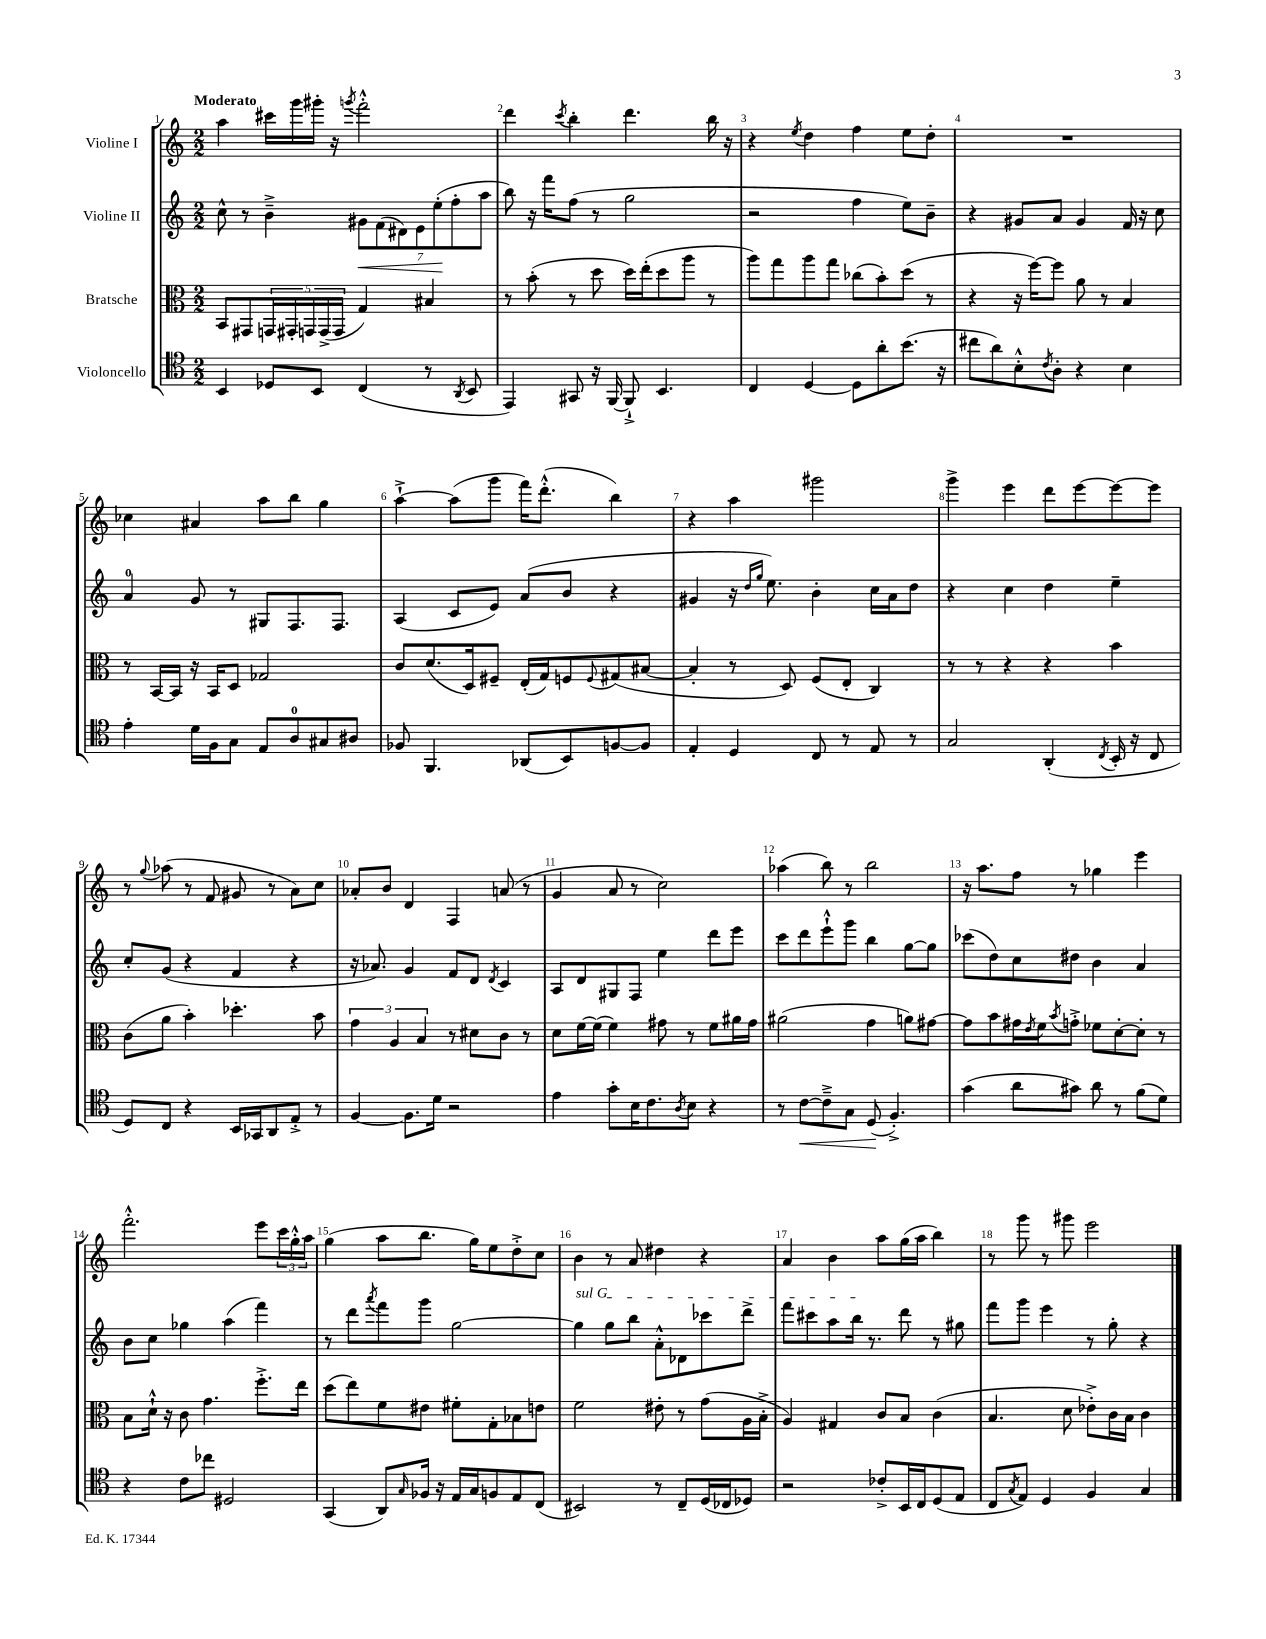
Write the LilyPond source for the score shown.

<<
\new StaffGroup <<
\new Staff = "s0" \with { instrumentName = "Violine I" } {
    \clef treble \key c \major \numericTimeSignature \time 2/2 \tempo "Moderato"
    a''4 cis'''16 g'''16 gis'''16-. r16 \acciaccatura { g'''8 } f'''2-.-^ |
    d'''4 \acciaccatura { c'''8 } b''4-. d'''4. b''16 r16 |
    r4 \acciaccatura { e''8 } d''4 f''4 e''8 d''8-. |
    R1 |
    ces''4 ais'4 a''8 b''8 g''4 |
    a''4~-!-> a''8( g'''8 f'''16) d'''8.-.-^( b''4) |
    r4 a''4 gis'''2 |
    g'''4-> e'''4 d'''8 e'''8~ e'''8~ e'''8 |
    r8 \appoggiatura { g''8 } aes''8( r8 f'8 gis'8 r8 a'8) c''8 |
    aes'8-. b'8 d'4 f4 a'8( r8 |
    g'4 a'8 r8 c''2) |
    aes''4( b''8) r8 b''2 |
    r16 a''8. f''8 r8 ges''4 e'''4 |
    f'''2.-.-^ e'''8 \tuplet 3/2 { c'''16 g''16-.-^ a''16 } |
    g''4( a''8 b''8. g''16) e''8 d''8-.-> c''8 |
    b'4 r8 a'8 dis''4 r4 |
    a'4 b'4 a''8 g''16( a''16 b''4) |
    r8 g'''8 r8 gis'''8 e'''2 \bar "|." |
}
\new Staff = "s1" \with { instrumentName = "Violine II" } {
    \clef treble \key c \major \numericTimeSignature \time 2/2
    c''8-^ r8 b'4---> \tuplet 7/4 { gis'8\< f'8( dis'8) e'8 e''8-.\!( f''8-. a''8 } |
    b''8) r16 f'''16 f''8( r8 g''2 |
    r2 f''4 e''8) b'8-- |
    r4 gis'8 a'8 gis'4 f'16 r16 c''8 |
    a'4-0 g'8 r8 gis8 f8. f8. |
    a4( c'8 e'8) a'8( b'8 r4 |
    gis'4 r16 \grace { d''16 g''16 } e''8.) b'4-. c''16 a'16 d''8 |
    r4 c''4 d''4 e''4-- |
    c''8-. g'8( r4 f'4 r4 |
    r16 aes'8.) g'4 f'8 d'8 \acciaccatura { d'8 } c'4 |
    a8 d'8 gis8 f8 e''4 d'''8 e'''8 |
    c'''8 d'''8 e'''8-!-^ g'''8 b''4 g''8~ g''8 |
    ces'''8( d''8) c''8 dis''8 b'4 a'4 |
    b'8 c''8 ges''4 a''4( f'''4) |
    r8 d'''8 \acciaccatura { a'''8 } f'''8 g'''8 g''2~ |
    \once \override TextSpanner.bound-details.left.text = \markup { \italic "sul G" } g''4\startTextSpan g''8 b''8 a'8-.-^ des'8 ces'''8 d'''8-> |
    f'''8 cis'''8 a''8 b''16\stopTextSpan r8. d'''8 r8 gis''8 |
    f'''8 g'''8 e'''4 r8 g''8-. r4 \bar "|." |
}
\new Staff = "s2" \with { instrumentName = "Bratsche" } {
    \clef alto \key c \major \numericTimeSignature \time 2/2
    b,8 gis,8 \tuplet 5/4 { g,16 gis,16-. g,16 g,16->( g,16 } g4) bis4 |
    r8 b'8-.( r8 d''8 d''16) e''16-.( d''8 a''8 r8 |
    a''8) g''8 a''8 g''8 ces''8( b'8-.) d''8( r8 |
    r4 r16 f''16~) f''8 a'8 r8 b4 |
    r8 b,16~ b,16 r16 b,16 d8 ges2 |
    c'8 d'8.( d16) fis8-- e16-.( g16) f8 \appoggiatura { f8 } gis8( bis8~ |
    bis4-. r8 d8) f8( e8-. c4) |
    r8 r8 r4 r4 b'4 |
    c'8( a'8 b'4-.) des''4.-. b'8 |
    \tuplet 3/2 { g'4 a4 b4 } r8 dis'8 c'8 r8 |
    d'8 f'16~ f'16( f'4) gis'8 r8 f'8 ais'16 gis'16 |
    ais'2( g'4 a'8) gis'8~ |
    gis'8 b'8 gis'16 \acciaccatura { e'8 } f'16 \acciaccatura { b'8 } g'8-.-> fes'8 d'8~-. d'8-. r8 |
    b8 d'16-!-^ r16 c'8 g'4. f''8.-.-> e''16 |
    d''8( e''8) f'8 eis'8 fis'8-. g8-. bes8 e'8 |
    f'2 eis'8-. r8 g'8( a16 b16-.-> |
    a4) gis4 c'8 b8 c'4( |
    b4. d'8 ees'8-.->) c'16 b16 c'4 \bar "|." |
}
\new Staff = "s3" \with { instrumentName = "Violoncello" } {
    \clef tenor \key c \major \numericTimeSignature \time 2/2
    b,4 des8 b,8 c4( r8 \acciaccatura { a,8 } b,8 |
    e,4) gis,8 r16 f,16~ f,8-!-> b,4. |
    c4 d4~ d8 a'8-. b'8.( r16 |
    cis''8 a'8) b8-.-^ \acciaccatura { c'8 } a8-. r4 b4 |
    e'4-. d'16 f16 g8 e8 a8-0 gis8 ais8 |
    fes8 f,4. aes,8( b,8) f8~ f8 |
    e4-. d4 c8 r8 e8 r8 |
    g2 a,4-.( \acciaccatura { c8 } b,16-. r16 c8 |
    d8) c8 r4 b,16 ges,16 a,8 e8-.-> r8 |
    f4~ f8. d'16 r2 |
    e'4 g'8-. b16 c'8. \acciaccatura { a8 } b8 r4 |
    r8 c'8~\< c'8---> g8 d8\!( f4.-.->) |
    g'4( a'8 gis'8) a'8 r8 f'8( d'8) |
    r4 c'8 ces''8 dis2 |
    g,4( a,8) \grace { g16 } fes16 r16 e16 g16 f8 e8 c8( |
    bis,2) r8 c8-- d16( ces16 des8) |
    r2 ces'8-.-> b,16 c16 d8( e8 |
    c8 \acciaccatura { g8 } e8) d4 f4 g4 \bar "|." |
}
>>
>>
\layout { \context { \Score \override BarNumber.break-visibility = ##(#f #t #t) barNumberVisibility = #all-bar-numbers-visible } }
